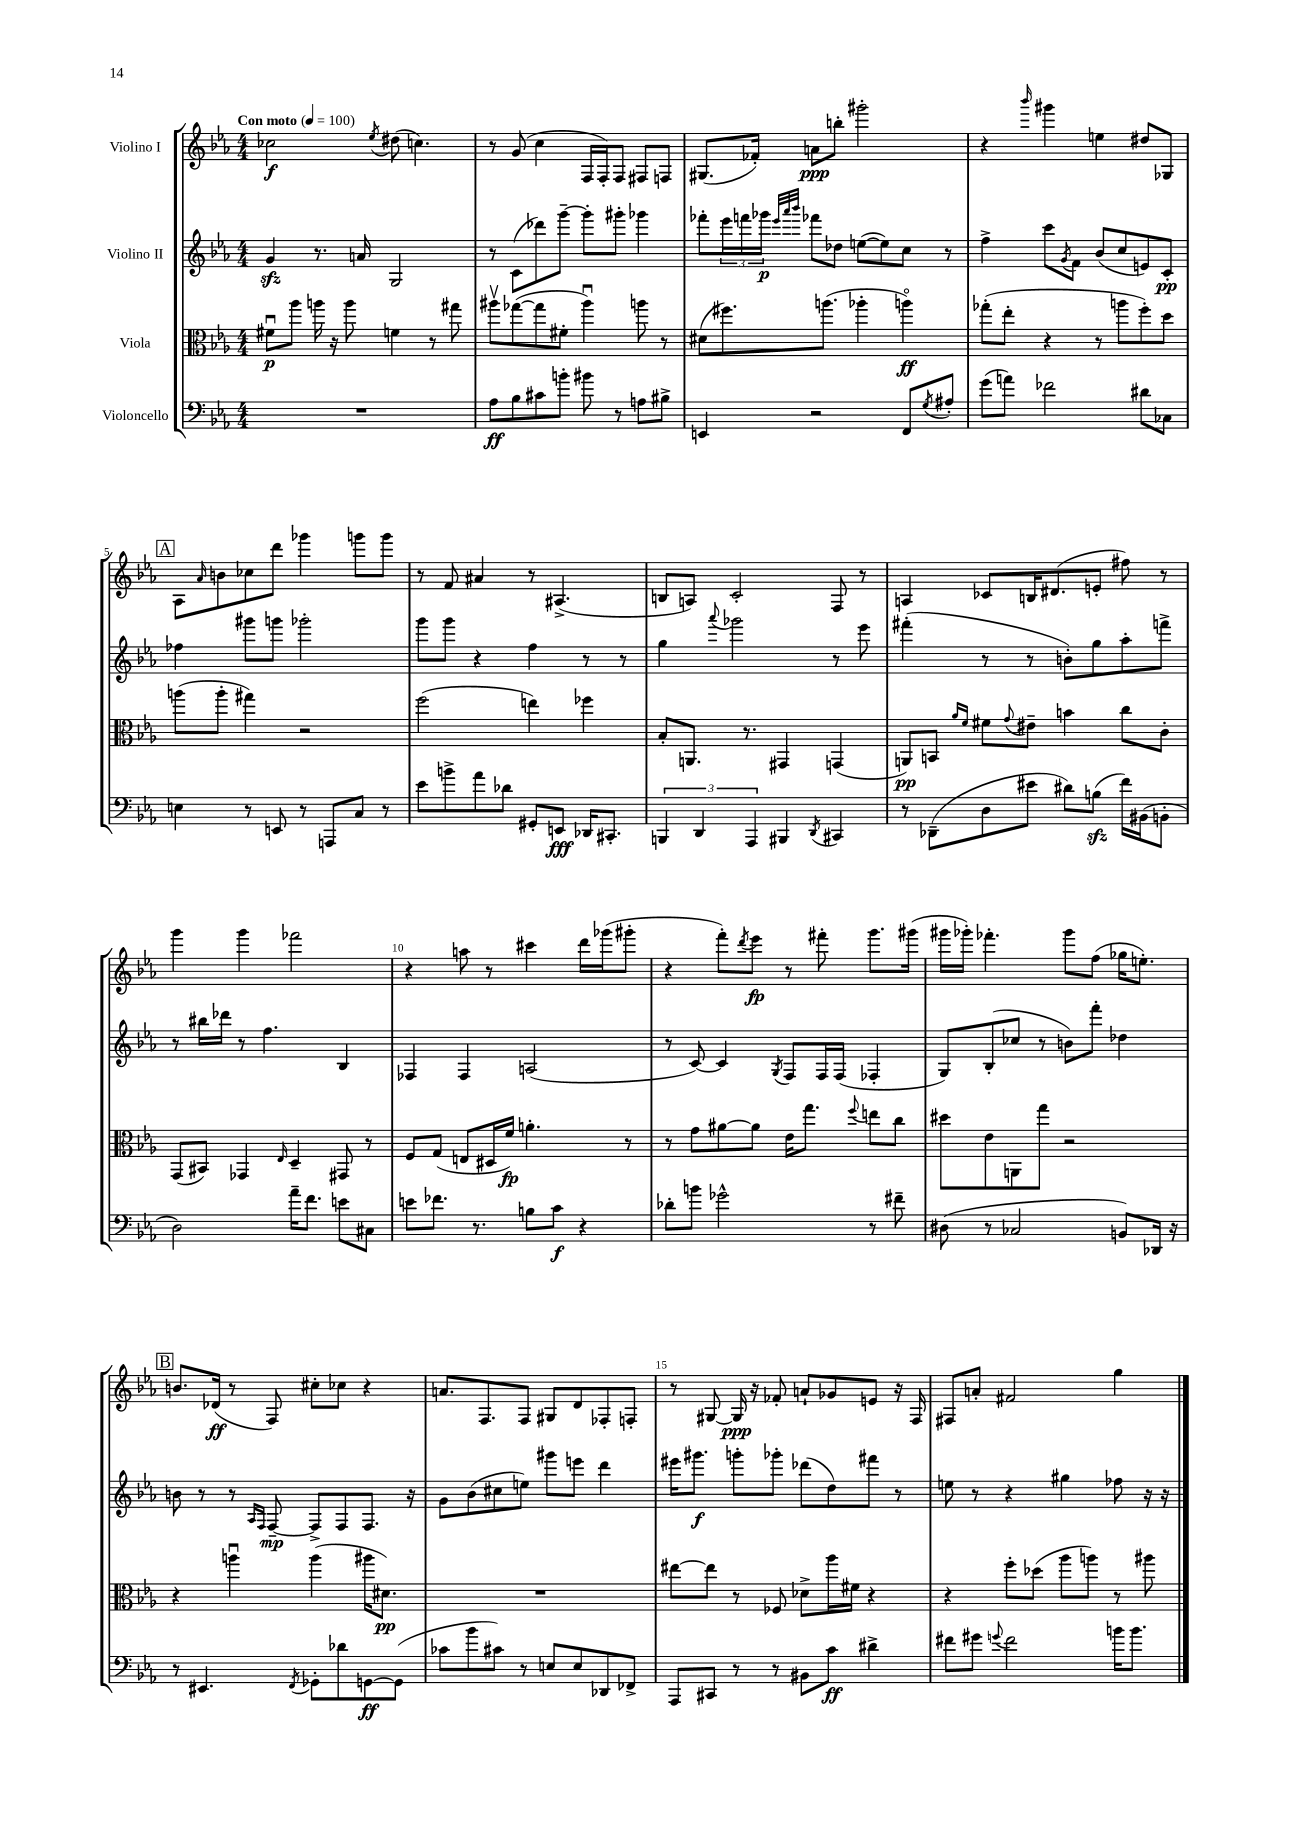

**kern	**kern	**kern	**kern
*staff4	*staff3	*staff2	*staff1
*clefF4	*clefC3	*clefG2	*clefG2
*k[b-e-a-]	*k[b-e-a-]	*k[b-e-a-]	*k[b-e-a-]
*M4/4	*M4/4	*M4/4	*M4/4
*MM100	*MM100	*MM100	*MM100
1r	8f#u\L	4g/	2cc-\
.	8aa-\J	.	.
.	16aa\	8.r	.
.	16r	.	.
.	8aa\	.	.
.	.	16a/	.
.	.	.	8qee-/
.	4f\	2G/	(8dd#\
.	.	.	4.cc\)
.	8r	.	.
.	8gg#\	.	.
=	=	=	=
8A-\L	8aa#v\L	8r	8r
8B-\	([8gg-\	(8c\L	(8g/
8c#\	8gg-\]	8ddd-\)	4cc\
8b'\J	8f#'\J	[8ggg~\J	.
8b#\	4aa#u\)	8ggg'\]L	16F/LL
.	.	.	16F'/J)
8r	.	8ggg#'\J	8F/J
8A\L	8aa\	4ggg-\	8F#/L
8B#^\J	8r	.	8F/J
=	=	=	=
4EE/	(8d#\L	8fff-'\L	(8.G#/L
.	8.ff#\)	24eee-\L	.
.	.	24fff\	.
.	.	.	16f-'/Jk)
.	.	24ggg-\JJ	.
.	.	32qqeee-/LLL	.
.	.	32qqaaa-/	.
.	.	32qqbbb-/JJJ	.
2r	.	8fff-\L	8a\L
.	(8.aa\J	.	.
.	.	8dd-\J	8bb'\J
.	4aa-'\	([8ee\L	2ggg#'\
.	.	8ee\])	.
8FF/L	4aao\)	8cc\J	.
8qG/	.	.	.
8A#'/J	.	8r	.
=	=	=	=
(8g\L	(8gg-'\L	4ff^\	4r
8a\J)	8ee-'\J	.	.
.	.	.	16qqbbb-/
2f-\	4r	8ccc\L	4ggg#\
.	.	8qg/	.
.	.	8f\J	.
.	8r	(8b-/L	4ee\
.	8aa\L	8cc/	.
8d#\L	8ff'\)	8e/)	8dd#/L
8C-\J	8dd\J	8c'/J	8G-/J
=	=	=	=
4E\	(8aa\L	4ff-\	8A-\L
.	.	.	16qqa-/
.	8aa'\J	.	8b\
8r	4gg#\)	8ggg#\L	8cc-\
8EE/	.	8ggg\J	8ddd\J
8r	2r	2ggg-'\	4ggg-\
8AAA/L	.	.	.
8C/J	.	.	8ggg\L
8r	.	.	8ggg\J
=	=	=	=
8e-\L	(2ff\	8ggg\L	8r
8b^\	.	8ggg\J	8f/
8a-\	.	4r	4a#/
8d-\J	.	.	.
8GG#'/L	4ee\)	4ff\	8r
8EE/J	.	.	(4.A#^/
16DD-/LK	4ff-\	8r	.
8.CC#'/J	.	.	.
.	.	8r	.
=	=	=	=
6BBB/	8B-'/L	4gg\	8B/L
.	8.AA/J	.	8A/J)
6DD/	.	.	.
.	.	8qqaaa-/	.
.	.	2ggg-\	2c'/
.	8.r	.	.
6AAA-/	.	.	.
4BBB#/	4GG#/	.	.
8qDD/	.	.	.
4CC#/	(4GG/	8r	8F/
.	.	8eee-\	8r
=	=	=	=
8r	8AA/L)	(4fff#'\	4A/
(8DD-~\L	8BB/J	.	.
.	16qqa-/LL	.	.
.	16qqf/JJ	.	.
8D\	8f#\L	8r	8c-/L
.	8qqg/	.	.
8e#\J	8e#~\J	8r	16B/K
.	.	.	(8.d#/
8d#\L)	4b\	8b'\L)	.
(8B\J	.	8gg\	8e'/J
16f\LL)	8cc\L	8aa-'\	8ff#\)
(16BB#\J	.	.	.
8BB'\J	8c'\J	8fff^\J	8r
=	=	=	=
2D\)	(8GG/L	8r	4ggg\
.	8BB#/J)	16bb#\LL	.
.	.	16ddd-\JJ	.
.	4GG-/	8r	4ggg\
.	.	4.ff\	.
.	16qqE-/	.	.
16a-~\LK	4D~/	.	2fff-\
8.f\J	.	.	.
8e\L	8GG#/	4B-/	.
8C#\J	8r	.	.
=	=	=	=
8e\L	8F/L	4F-/	4r
8.f-\J	(8G/J	.	.
.	8E/L	4F-/	8aa\
8.r	.	.	.
.	16D#/L	.	8r
.	16f/JJ)	.	.
8B\L	4.a'\	(2A/	4ccc#\
8c\J	.	.	.
4r	.	.	16ddd\LL
.	.	.	(16ggg-\J
.	8r	.	8ggg#'\J
=	=	=	=
8d-'\L	8r	8r	4r
8b\J	8g\L	[8c/)	.
2g-^^\	[8a#\	4c/]	8fff'\L)
.	.	.	8qddd/
.	8a#\]J	.	8eee-\J
.	.	8qG/	.
.	16e-\LK	8F/L	8r
.	8.gg\J	.	.
.	.	16F/L	8fff#'\
.	.	(16F/JJ	.
.	8qqff/	.	.
8r	8ee\L	4F-'/	8.ggg\L
8f#~\	8cc\J	.	.
.	.	.	(16ggg#\Jk
=	=	=	=
(8D#\	8dd#\L	8G/L)	16ggg#\LL
.	.	.	16ggg-'\JJ)
8r	8e-\	(8B-'/	4.fff-'\
2C-/	8AA\	8cc-/J	.
.	8gg\J	8r	.
.	2r	8b\L)	8ggg-\L
.	.	8fff'\J	(8ff\J
8BB/L)	.	4dd-\	16gg-\LK
.	.	.	8.ee'\J)
16DD-/Jk	.	.	.
16r	.	.	.
=	=	=	=
8r	4r	8b\	8.b/L
4.EE#/	.	8r	.
.	.	.	(16d-/Jk
.	4aau\	8r	8r
.	.	16qqA-/LL	.
.	.	16qqF/JJ	.
.	.	[8F~/	8F/)
8qFF/	.	.	.
8GG-'\L	(4aa\	8F^/]L	8cc#'\L
8d-\	.	8F/	8cc-\J
[8GG\	16aa#\LK	8.F/J	4r
.	8.d#\J)	.	.
(8GG\]J	.	.	.
.	.	16r	.
=	=	=	=
8c-\L	1r	8g\L	8.a/L
8b-\	.	(8b-\	.
.	.	.	8.F/
8c#\J)	.	8cc#\	.
8r	.	8ee\J)	8F/J
8E/L	.	8ggg#\L	8G#/L
8E/	.	8eee\J	8d/
8DD-/	.	4ddd\	8F-'/
8FF-^/J	.	.	8F'/J
=	=	=	=
8AAA-/L	[8ee#\L	16eee#\LK	8r
.	.	8.ggg#\J	.
8CC#/J	8ee#\]J	.	[8G#/
8r	8r	8ggg'\L	16G#/]
.	.	.	16r
8r	8F-/	8ggg-'\J	8f-'/
8BB#\L	8d-^\L	(8ddd-\L	8a`/L
8c\J	16aa-\L	8dd\)	8g-/
.	16f#\JJ	.	.
4d#^\	4r	8fff#\J	8e/J
.	.	8r	16r
.	.	.	16F/
=	=	=	=
8f#\L	4r	8ee\	8F#/L
8g#\J	.	8r	8a'/J
8qqg/	.	.	.
2f#\	8ff'\L	4r	2f#/
.	(8dd-\J	.	.
.	8aa-\L	4gg#\	.
.	8aa\J)	.	.
16b\LK	8r	8ff-\	4gg\
8.b\J	.	.	.
.	8aa#\	16r	.
.	.	16r	.
==	==	==	==
*-	*-	*-	*-
